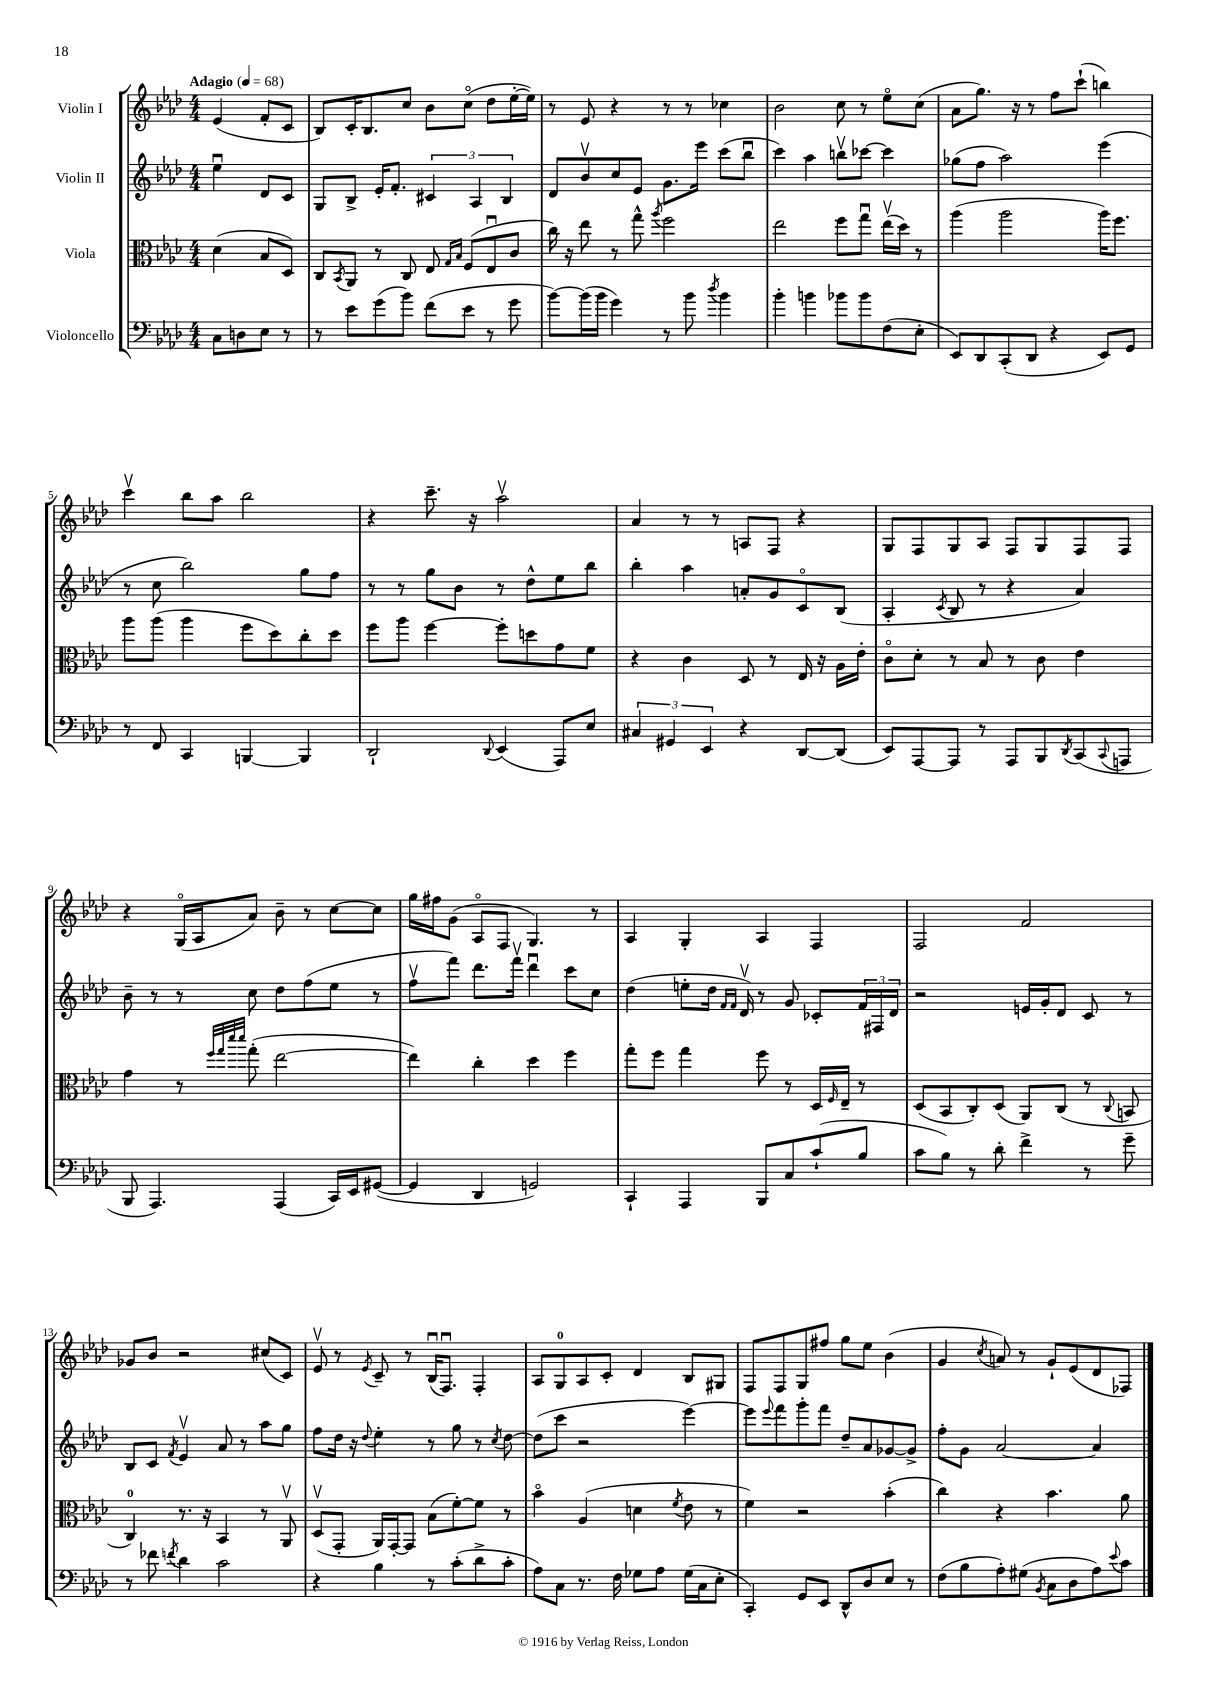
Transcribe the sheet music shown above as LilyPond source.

<<
\new StaffGroup <<
\new Staff = "s0" \with { instrumentName = "Violin I" } {
    \clef treble \key aes \major \numericTimeSignature \time 4/4 \partial 2 \tempo "Adagio" 4 = 68
    ees'4( f'8-. c'8 |
    bes8) c'16-. bes8. c''8 bes'8 c''8\flageolet( des''8 ees''16~-. ees''16) |
    r8 ees'8 r4 r8 r8 ces''4 |
    bes'2 c''8 r8 ees''8\flageolet c''8( |
    aes'8 g''8.) r16 r8 f''8 c'''8-!( b''4) |
    c'''4\upbow bes''8 aes''8 bes''2 |
    r4 c'''8.-- r16 aes''2\upbow |
    aes'4 r8 r8 a8 f8 r4 |
    g8 f8 g8 aes8 f8 g8 f8 f8 |
    r4 g16\flageolet( aes16 aes'8) bes'8-- r8 c''8~ c''8 |
    g''16 fis''16 g'8( aes8\flageolet f8 g4.) r8 |
    aes4 g4-. aes4 f4 |
    f2 f'2 |
    ges'8 bes'8 r2 cis''8( c'8) |
    ees'8\upbow r8 \acciaccatura { ees'8 } c'8-- r8 bes16\downbow( f8.\downbow) f4-. |
    aes8 g8-0 aes8 c'8-. des'4 bes8 gis8 |
    f8 f8 g8 fis''8 g''8 ees''8 bes'4( |
    g'4 \acciaccatura { c''8 } a'8) r8 g'8-! ees'8( des'8 fes8) \bar "|." |
}
\new Staff = "s1" \with { instrumentName = "Violin II" } {
    \clef treble \key aes \major \numericTimeSignature \time 4/4 \partial 2
    ees''4\downbow des'8 c'8 |
    g8 bes8-> ees'16-. f'8.-. \tuplet 3/2 { cis'4 aes4 bes4 } |
    des'8 bes'8\upbow c''8 ees'8 g'8. ees'''16 c'''8( bes''8\downbow |
    c'''4) aes''4 b''8\upbow ces'''8~ ces'''4 |
    ges''8( f''8 aes''2) ees'''4( |
    r8 c''8 bes''2) g''8 f''8 |
    r8 r8 g''8 bes'8 r8 des''8-^ ees''8 bes''8 |
    bes''4-. aes''4 a'8-. g'8 c'8\flageolet bes8( |
    aes4-. \acciaccatura { c'8 } bes8 r8 r4 aes'4) |
    bes'8-- r8 r8 c''8 des''8 f''8( ees''8 r8 |
    f''8\upbow f'''8) des'''8. f'''16\upbow des'''4\downbow c'''8 c''8 |
    des''4( e''8-. des''16 \grace { f'16 f'16 } des'16\upbow) r8 g'8 ces'8-. \tuplet 3/2 { f'16 fis16 des'16 } |
    r2 e'16 g'16-. des'8 c'8 r8 |
    bes8 c'8 \acciaccatura { f'8 } ees'4\upbow aes'8 r8 aes''8 g''8 |
    f''8 des''16 r16 \appoggiatura { des''8 } ees''4-. r8 g''8 r8 \acciaccatura { c''8 } des''8~ |
    des''8( c'''8 r2 ees'''4~) |
    ees'''8 \appoggiatura { ees'''8 } f'''8 g'''8-. f'''8 des''8-- aes'8 ges'8~ ges'8-> |
    f''8-. g'8 aes'2~ aes'4 \bar "|." |
}
\new Staff = "s2" \with { instrumentName = "Viola" } {
    \clef alto \key aes \major \numericTimeSignature \time 4/4 \partial 2
    des'4( bes8 des8) |
    c8 \acciaccatura { bes,8 } aes,8 r8 c8 ees8 \grace { g16 bes16 } f8( ees8\downbow c'8 |
    c''16) r16 ees''8 r8 g''8-^ \acciaccatura { aes''8 } f''2 |
    ees''2 f''8 g''8\downbow ees''16\upbow( des''16) r8 |
    aes''4( aes''2 aes''16) f''8. |
    aes''8 aes''8( aes''4 f''8 des''8) c''8-. des''8 |
    f''8 aes''8 f''4~ f''8-. d''8 g'8 f'8 |
    r4 c'4 des8 r8 ees16 r16 aes16 ees'16-. |
    c'8\flageolet des'8-. r8 bes8 r8 c'8 ees'4 |
    g'4 r8 \grace { f''32 g''32 des'''32 des'''32 } g''8-.( ees''2~ |
    ees''4) c''4-. des''4 f''4 |
    g''8-. f''8 g''4 f''8 r8 des16 \grace { f16 } ees16-- r8 |
    des8( bes,8 c8-.) des8( aes,8) c8( r8 \appoggiatura { c8 } b,8 |
    c4-0) r8. r16 bes,4 r8 aes,8\upbow |
    des8\upbow( g,8-. aes,16) g,16~-. g,8 bes8( f'8~-.) f'8 r8 |
    bes'4\flageolet aes4( d'4 \acciaccatura { f'8 } ees'8 r8 |
    f'4) r2 bes'4-.( |
    c''4) r4 bes'4. aes'8 \bar "|." |
}
\new Staff = "s3" \with { instrumentName = "Violoncello" } {
    \clef bass \key aes \major \numericTimeSignature \time 4/4 \partial 2
    c8 d8 ees8 r8 |
    r8 ees'8 g'8( bes'8) f'8( ees'8 r8 g'8 |
    bes'8~) bes'16( bes'16 g'4) r8 bes'8 \acciaccatura { des''8 } bes'4 |
    bes'4-. b'4 bes'8 bes'8 f8( ees8-. |
    ees,8) des,8 c,8-.( des,8 r4 ees,8) g,8 |
    r8 f,8 c,4 b,,4~ b,,4 |
    des,2-! \appoggiatura { des,8 } ees,4( aes,,8) ees8 |
    \tuplet 3/2 { cis4 gis,4 ees,4 } r4 des,8~ des,8( |
    ees,8) aes,,8~ aes,,8 r8 aes,,8 bes,,8 \acciaccatura { des,8 } c,8( \appoggiatura { c,8 } a,,8 |
    bes,,8 aes,,4.) aes,,4( c,16) ees,16 gis,8~( |
    gis,4 des,4 g,2) |
    c,4-! aes,,4 bes,,8 c8 c'8-!( bes8 |
    c'8 bes8) r8 des'8-. f'4-> r8 g'8-- |
    r8 fes'8 \acciaccatura { f'8 } des'4 c'2 |
    r4 bes4 r8 c'8-.( des'8-> c'8-. |
    aes8) c8 r8. f16 ges8 aes8 ges16( c16 ees8-. |
    c,4-.) g,8 ees,8 des,8-^ des8 ees8 r8 |
    f8( bes8 aes8-.) gis8( \acciaccatura { bes,8 } c8 des8 aes8) \appoggiatura { ees'8 } c'8 \bar "|." |
}
>>
>>
